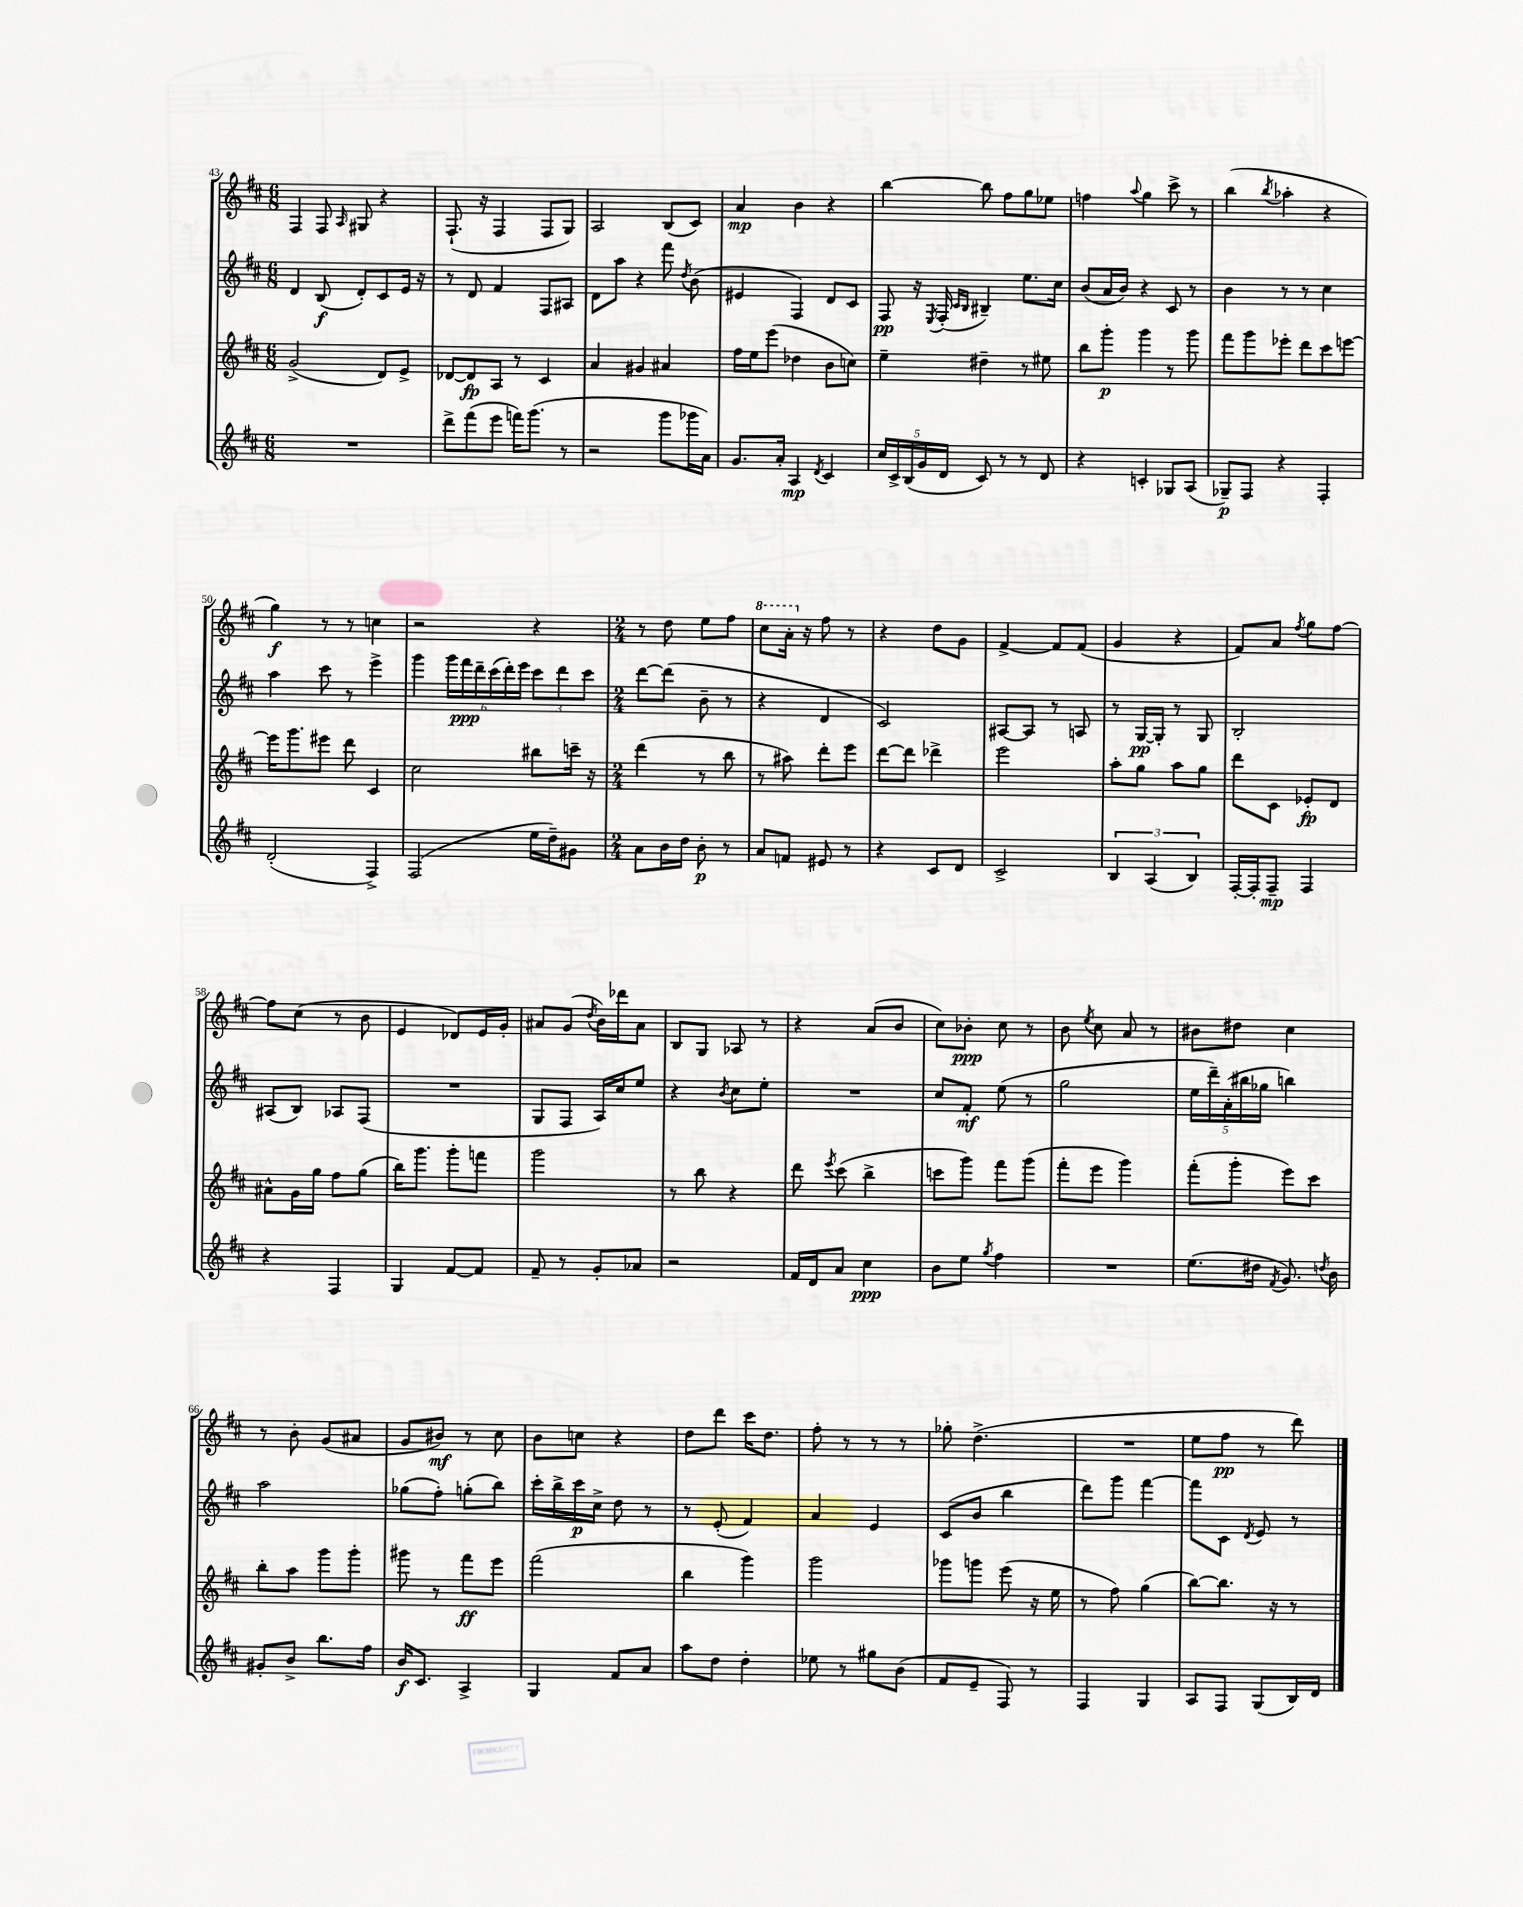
<<
\new StaffGroup <<
\new Staff = "s0" {
    \clef treble \key d \major \numericTimeSignature \time 6/8
    \autoBeamOff fis4 fis8 \grace { a16 } gis8 r4 |
    fis8.-!( r16 fis4 fis8[ g8]) |
    a2 b8[( cis'8]) |
    a'4\mp b'4 r4 |
    b''4~ b''8 fis''8[ g''8 ees''8] |
    f''4 \appoggiatura { a''8 } g''4 cis'''8-> r8 |
    b''4( \acciaccatura { b''8 } aes''4-. r4 |
    g''4\f) r8 r8 c''4 |
    r2 r4 |
    \numericTimeSignature \time 2/4 r8 d''8 e''8[ fis''8] |
    \ottava #1 cis'''8[ a''16]-. \ottava #0 r16 fis''8 r8 |
    r4 d''8[ g'8] |
    fis'4~-> fis'8[ fis'8]( |
    g'4 r4 |
    fis'8[) a'8] \acciaccatura { fis''8 } g''8[ fis''8]~ |
    fis''8[ cis''8]( r8 b'8 |
    e'4 des'8[) e'16 g'16]-. |
    ais'8[ g'8]( \acciaccatura { d''8 } b'16[) des'''16 ais'8] |
    b8[ g8] aes8 r8 |
    r4 a'8[( b'8] |
    cis''8[) bes'8]-.\ppp cis''8 r8 |
    b'8 \acciaccatura { e''8 } cis''8 a'8 r8 |
    bis'8[ dis''8] cis''4 |
    r8 b'8-. g'8[( ais'8] |
    g'8[ bis'8]\mf) r8 cis''8 |
    b'8[ c''8] r4 |
    d''8[ d'''8] cis'''16[ d''8.] |
    fis''8-. r8 r8 r8 |
    ges''8-. d''4.->( |
    R2 |
    e''8[ fis''8]\pp r8 d'''8) \bar "|." |
}
\new Staff = "s1" {
    \clef treble \key d \major \numericTimeSignature \time 6/8
    \autoBeamOff d'4 b8\f( d'8[-.) cis'8 e'16] r16 |
    r8 d'8 fis'4 fis8[ ais8] |
    d'8[ a''8] r4 fis'''8 \acciaccatura { d''8 } b'8( |
    eis'4 fis4) d'8[ cis'8] |
    fis8\pp r16 \acciaccatura { e8 } fis16-.( \grace { cis'16[ b16] } bis4--) e''8.[ cis''16] |
    b'8[( a'16 b'16]) r4 cis'8 r8 |
    b'4 r8 r8 cis''4 |
    a''4 cis'''8 r8 e'''4-> |
    g'''4 \tuplet 6/4 { g'''16[ fis'''16\ppp d'''16-- cis'''16( d'''16-.) e'''16] } \tuplet 3/2 { cis'''8[ d'''8 cis'''8] } |
    \numericTimeSignature \time 2/4 d'''8[~ d'''8]( b'8-- r8 |
    r4 d'4 |
    cis'2) |
    ais8[~ ais8] r8 a8 |
    r8 g16[~\pp g16]-. r8 g8 |
    b2-. |
    ais8[( b8]) aes8[ fis8]( |
    R2 |
    g8[ fis8] a16[) cis''16 e''8] |
    r4 \acciaccatura { b'8 } cis''8[ e''8]-. |
    R2 |
    cis''8[ fis'8]-.\mf e''8( r8 |
    g''2 |
    \tuplet 5/4 { e''16[ d'''16--) a'16-.( bis''16 ges''16] } b''4) |
    a''2 |
    ges''8[( fis''8]-.) g''8[-.( b''8]) |
    cis'''16[-. b''16-> cis'''16\p cis''16]-> d''8 r8 |
    r8 e'8-.( fis'4) |
    a'4 e'4 |
    cis'8[( b'8] b''4 |
    d'''8[) g'''8] fis'''4~ |
    fis'''8[ cis'8] \acciaccatura { d'8 } e'8 r8 \bar "|." |
}
\new Staff = "s2" {
    \clef treble \key d \major \numericTimeSignature \time 6/8
    \autoBeamOff g'2->( d'8[) e'8]-> |
    des'8[~ des'8\fp a8] r8 cis'4 |
    a'4 gis'4 ais'4 |
    fis''16[ e''16 e'''8]( des''4 b'8[ c''8]) |
    e''4-- dis''4-- r8 eis''8 |
    b''8[ g'''8]-.\p g'''4 r8 g'''8 |
    fis'''8[ g'''8 ees'''8]-. d'''8[ cis'''8 e'''8]~ |
    e'''16[ g'''8. eis'''8] d'''8 cis'4 |
    cis''2 bis''8[ c'''16]-- r16 |
    \numericTimeSignature \time 2/4 d'''4( r8 b''8 |
    r8 ais''8) d'''8[-. e'''8] |
    d'''8[~ d'''8] des'''4-> |
    e'''2 |
    a''8[-. g''8] a''8[ g''8] |
    d'''8[ cis'8] ees'8[-.\fp d'8] |
    ais'8[-^ g'16 g''16] fis''8[ g''8]( |
    b''16[) g'''8.] g'''8[-. f'''8] |
    g'''2 |
    r8 b''8 r4 |
    d'''8 \acciaccatura { e'''8 } cis'''8( b''4-> |
    c'''8[ g'''8]) fis'''8[ g'''8]( |
    fis'''8[-. e'''8] g'''4) |
    fis'''8[-.( g'''8]-. e'''8[) cis'''8] |
    b''8[-. a''8] g'''8[ g'''8]-. |
    gis'''8 r8 fis'''8[\ff e'''8] |
    fis'''2( |
    b''4 g'''4) |
    g'''2 |
    ges'''8[ g'''8] e'''8( r16 e''16 |
    r8 fis''8) g''4( |
    b''8[~) b''8.] r16 r8 \bar "|." |
}
\new Staff = "s3" {
    \clef treble \key d \major \numericTimeSignature \time 6/8
    \autoBeamOff R2. |
    d'''8[-> fis'''8( e'''8] f'''16[) g'''8.]( r8 |
    r2 g'''8[ ges'''16 a'16]) |
    g'8.[ a'16]-. a4\mp \acciaccatura { d'8 } cis'4 |
    \tuplet 5/4 { cis''16[ cis'16-> b16( g'16 d'16] } cis'8) r8 r8 d'8 |
    r4 c'4-. ges8[ a8]( |
    ges8[--\p) fis8] r4 fis4-. |
    d'2-.( fis4->) |
    fis2( e''16[ d''16--) gis'8] |
    \numericTimeSignature \time 2/4 a'8[ b'16 d''16] b'8-.\p r8 |
    a'8[ f'8] eis'8 r8 |
    r4 cis'8[ d'8] |
    cis'2-> |
    \tuplet 3/2 { b4 a4( b4) } |
    fis16[~-. fis16-. fis8]--\mp fis4 |
    r4 fis4 |
    g4 fis'8[~ fis'8] |
    fis'8-- r8 g'8[-. aes'8] |
    r2 |
    fis'16[ d'16 a'8] cis''4\ppp |
    b'8[ e''8] \acciaccatura { g''8 } fis''4 |
    R2 |
    e''8.[( dis''16] \acciaccatura { fis'8 } g'8.) \acciaccatura { d''8 } b'16 |
    gis'8[-. b'8]-> b''8.[ fis''16] |
    b'16[\f cis'8.] a4-> |
    g4 fis'8[ a'8] |
    a''8[ d''8] d''4-. |
    ees''8 r8 gis''8[ b'8]( |
    fis'8[ e'8]-- fis8) r8 |
    fis4 g4 |
    a8[ fis8] g8[( b16) d'16] \bar "|." |
}
>>
>>
\layout { \context { \Score currentBarNumber = #43 } }
